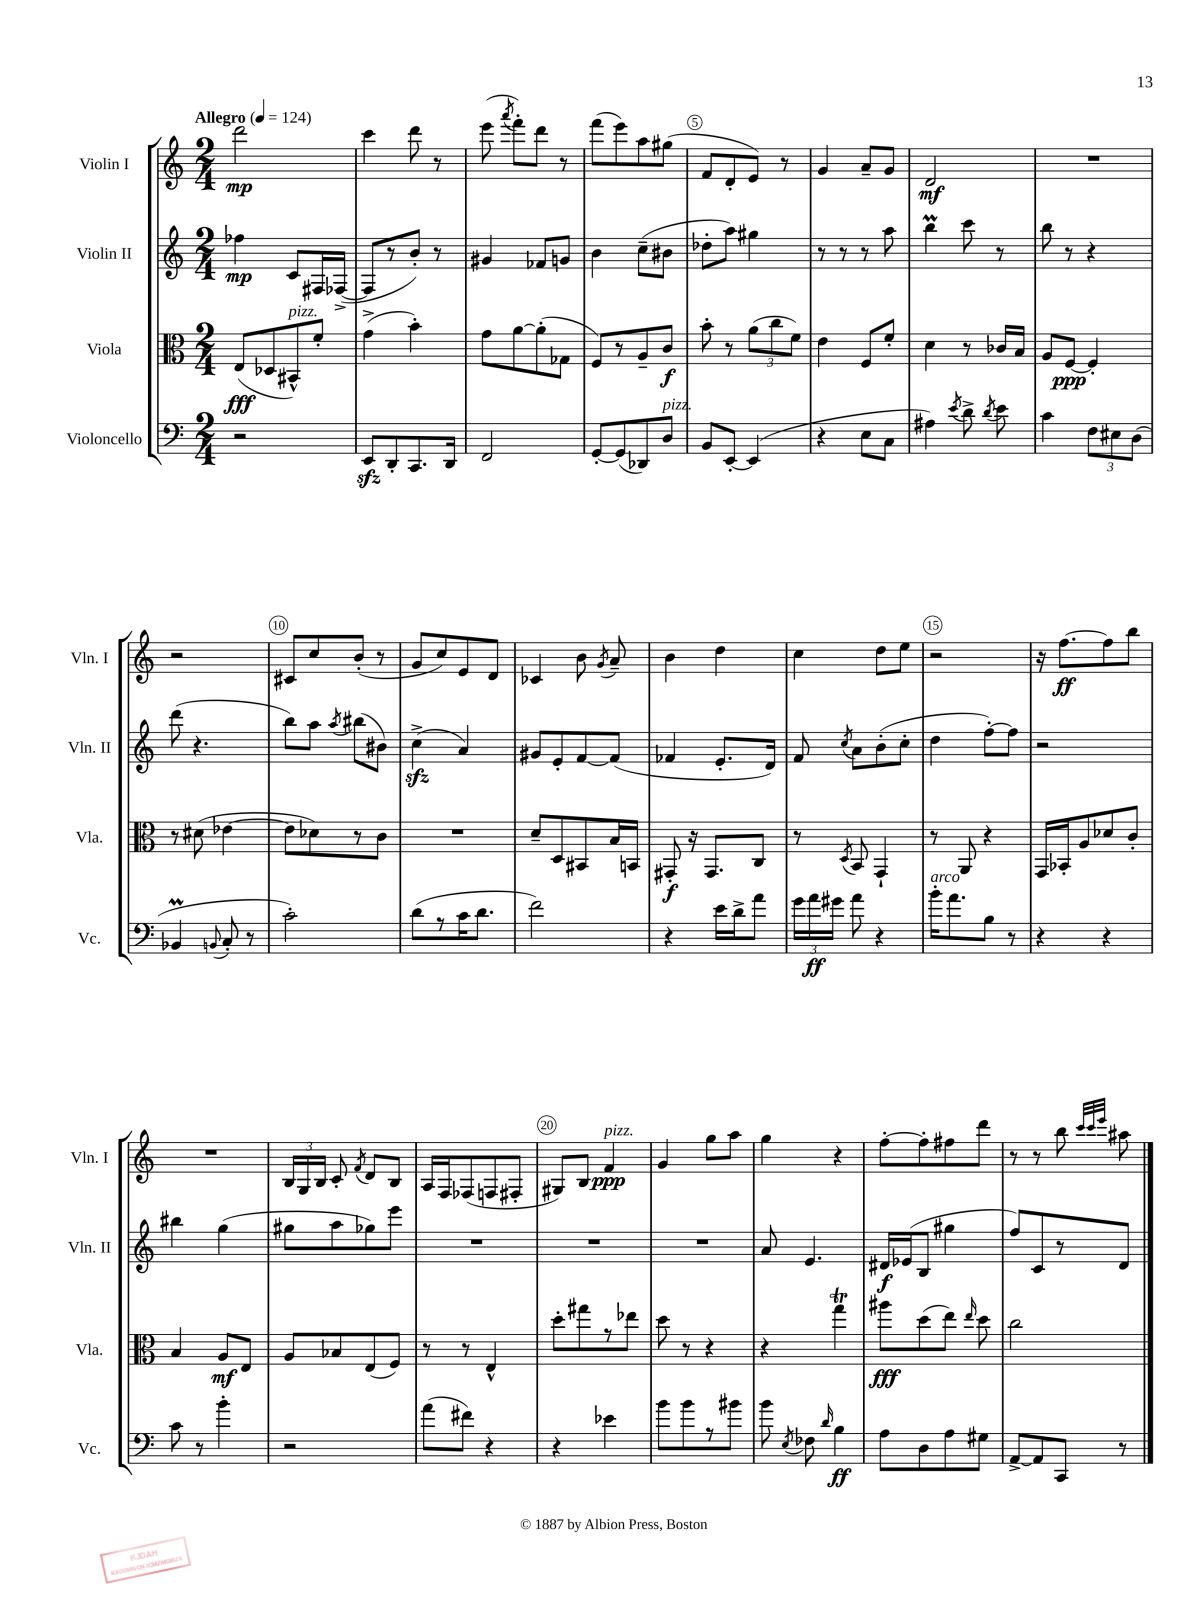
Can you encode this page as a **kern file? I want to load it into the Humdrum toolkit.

**kern	**dynam	**kern	**dynam	**kern	**dynam	**kern	**dynam
*part4	*part4	*part3	*part3	*part2	*part2	*part1	*part1
*staff4	*staff4	*staff3	*staff3	*staff2	*staff2	*staff1	*staff1
*I"Violoncello	*	*I"Viola	*	*I"Violin II	*	*I"Violin I	*
*I'Vc.	*	*I'Vla.	*	*I'Vln. II	*	*I'Vln. I	*
*clefF4	*	*clefC3	*	*clefG2	*	*clefG2	*
*k[]	*	*k[]	*	*k[]	*	*k[]	*
*M2/4	*	*M2/4	*	*M2/4	*	*M2/4	*
*MM124	*	*MM124	*	*MM124	*	*MM124	*
=1	=1	=1	=1	=1	=1	=1	=1
!	!	!	!	!	!	!LO:TX:a:B:t=Allegro	!
2r	.	(8E/L	fff	4ff-X\	mp	2ddd\	mp
.	.	8D-X/	.	.	.	.	.
!	!	!LO:TX:a:i:t=pizz.	!	!	!	!	!
.	.	8BB#X^^/)	.	8c/L	.	.	.
.	.	8f'/J	.	16F#X/L	.	.	.
.	.	.	.	([16F-X^/JJ	.	.	.
=2	=2	=2	=2	=2	=2	=2	=2
8EEzz/L	.	(4g^\	.	8F-/L]	.	4ccc\	.
8DD'/	.	.	.	8r	.	.	.
8.CC/	.	4b'\)	.	8b'/J)	.	8ddd\	.
.	.	.	.	8r	.	8r	.
16DD/Jk	.	.	.	.	.	.	.
=3	=3	=3	=3	=3	=3	=3	=3
2FF/	.	8g\L	.	4g#X/	.	(8eee\	.
.	.	.	.	.	.	8qaaa/	.
.	.	[8a\	.	.	.	8fff'\L)	.
.	.	(8a'\]	.	8f-X/L	.	8ddd\J	.
.	.	8G-X\J	.	8gn/J	.	8r	.
=4	=4	=4	=4	=4	=4	=4	=4
[8GG'/L	.	8F/L)	.	4b\	.	(8fff\L	.
(8GG/]	.	8r	.	.	.	8eee\)	.
8DD-X/)	.	8A~/	.	(8cc~\L	.	8aa\	.
!LO:TX:a:i:t=pizz.	!	!	!	!	!	!	!
8D/J	.	8c/J	f	8b#X\J	.	(8gg#X\J	.
=5	=5	=5	=5	=5	=5	=5	=5
8BB/L	.	8b'\	.	8dd-X'\L	.	8f/L	.
[8EE'/J	.	8r	.	8aa\J)	.	8d'/	.
(4EE/]	.	(12a\L	.	4gg#X\	.	8e/J)	.
.	.	12cc\	.	.	.	.	.
.	.	.	.	.	.	8r	.
.	.	12f\J)	.	.	.	.	.
=6	=6	=6	=6	=6	=6	=6	=6
4r	.	4e\	.	8r	.	4g/	.
.	.	.	.	8r	.	.	.
8E\L	.	8F/L	.	8r	.	8a~/L	.
8C\J	.	8f'/J	.	8aa\	.	8g/J	.
=7	=7	=7	=7	=7	=7	=7	=7
4A#X\)	.	4d\	.	4bbm\	.	2d/	mf
8qe/	.	.	.	.	.	.	.
8d^\	.	8r	.	8ccc\	.	.	.
8qd/	.	.	.	.	.	.	.
8e\	.	16c-X/LL	.	8r	.	.	.
.	.	16B/JJ	.	.	.	.	.
=8	=8	=8	=8	=8	=8	=8	=8
4c\	.	8A/L	.	8bb\	.	2r	.
.	.	[8F/J	ppp	8r	.	.	.
12F\L	.	4F'/]	.	4r	.	.	.
12E#X\	.	.	.	.	.	.	.
(12D\J	.	.	.	.	.	.	.
!!LO:LB:g=z
=9	=9	=9	=9	=9	=9	=9	=9
4BB-XM/	.	8r	.	(8ddd\	.	2r	.
.	.	(8d#X\	.	4.r	.	.	.
8qqBBn/	.	.	.	.	.	.	.
8C'/	.	[4e-X\	.	.	.	.	.
8r	.	.	.	.	.	.	.
=10	=10	=10	=10	=10	=10	=10	=10
2c'\)	.	8e-\L]	.	8bb\L)	.	8c#X/L	.
.	.	8d-X\)	.	8aa\J	.	8cc/	.
.	.	.	.	8qaa/	.	.	.
.	.	8r	.	(8bb#X\L	.	(8b'/J	.
.	.	8c\J	.	8b#X\J)	.	8r	.
=11	=11	=11	=11	=11	=11	=11	=11
(8d\L	.	2r	.	(4cczz^\	.	8g/L	.
8r	.	.	.	.	.	8cc/)	.
16c\K	.	.	.	4a/)	.	8e/	.
8.d\J	.	.	.	.	.	.	.
.	.	.	.	.	.	8d/J	.
=12	=12	=12	=12	=12	=12	=12	=12
2f\)	.	8d~/L	.	8g#X/L	.	4c-X/	.
.	.	8D/	.	8e'/	.	.	.
.	.	8BB#X/	.	[8f/	.	8b\	.
.	.	.	.	.	.	8qg/	.
.	.	16B/L	.	(8f/J]	.	8a~/	.
.	.	16BBn/JJ	.	.	.	.	.
=13	=13	=13	=13	=13	=13	=13	=13
4r	.	8GG#X'/	f	4f-X/	.	4b\	.
.	.	16r	.	.	.	.	.
.	.	8.GG#/L	.	.	.	.	.
16e\LL	.	.	.	8.e'/L	.	4dd\	.
16d^\J	.	.	.	.	.	.	.
8a\J	.	8C/J	.	.	.	.	.
.	.	.	.	16d/Jk)	.	.	.
=14	=14	=14	=14	=14	=14	=14	=14
24g\LL	.	8r	.	8f/	.	4cc\	.
24a\	ff	.	.	.	.	.	.
24g#X\JJ	.	.	.	.	.	.	.
.	.	8qD/	.	8qcc/	.	.	.
8a\	.	8BB/	.	8a\L	.	.	.
4r	.	4GG`/	.	(8b'\	.	8dd\L	.
.	.	.	.	8cc'\J	.	8ee\J	.
=15	=15	=15	=15	=15	=15	=15	=15
!LO:TX:a:i:t=arco	!	!	!	!	!	!	!
16b'\KL	.	8r	.	4dd\	.	2r	.
8.a\	.	.	.	.	.	.	.
.	.	8AA/	.	.	.	.	.
8B\J	.	4r	.	[8ff'\L)	.	.	.
8r	.	.	.	8ff\J]	.	.	.
=16	=16	=16	=16	=16	=16	=16	=16
4r	.	16GG/LL	.	2r	.	16r	.
.	.	16BB-X'/J	.	.	.	[8.ff\L	ff
.	.	8A/	.	.	.	.	.
4r	.	8d-X/	.	.	.	8ff\]	.
.	.	8c'/J	.	.	.	8bb\J	.
!!LO:LB:g=z
=17	=17	=17	=17	=17	=17	=17	=17
8c\	.	4B/	.	4bb#X\	.	2r	.
8r	.	.	.	.	.	.	.
4b'\	.	8A/L	mf	(4gg\	.	.	.
.	.	8E/J	.	.	.	.	.
=18	=18	=18	=18	=18	=18	=18	=18
2r	.	8A/L	.	8gg#X\L	.	24B/LL	.
.	.	.	.	.	.	24G/	.
.	.	.	.	.	.	24B/JJ	.
.	.	8B-X/	.	8aa\	.	8c'/	.
.	.	.	.	.	.	8qf/	.
.	.	(8E/	.	8gg-X\)	.	8d/L	.
.	.	8F/J)	.	8eee\J	.	8B/J	.
=19	=19	=19	=19	=19	=19	=19	=19
(8a\L	.	8r	.	2r	.	16A/LL	.
.	.	.	.	.	.	16F/J	.
8f#X\J)	.	8r	.	.	.	(8F-X/	.
4r	.	4E^^/	.	.	.	8Fn/	.
.	.	.	.	.	.	8F#X'/J	.
=20	=20	=20	=20	=20	=20	=20	=20
4r	.	8dd'\L	.	2r	.	8G#X/L)	.
.	.	8gg#X\	.	.	.	8B/J	.
!	!	!	!	!	!	!LO:TX:a:i:t=pizz.	!
4e-X\	.	8r	.	.	.	4f/	ppp
.	.	8ee-X\J	.	.	.	.	.
=21	=21	=21	=21	=21	=21	=21	=21
8b\L	.	8dd\	.	2r	.	4g/	.
8b\	.	8r	.	.	.	.	.
8r	.	4r	.	.	.	8gg\L	.
8b#X\J	.	.	.	.	.	8aa\J	.
=22	=22	=22	=22	=22	=22	=22	=22
8b\	.	4r	.	8a/	.	4gg\	.
8qE/	.	.	.	.	.	.	.
8F-X\	.	.	.	4.e/	.	.	.
16qqd/	.	.	.	.	.	.	.
4B\	ff	4ggT\	.	.	.	4r	.
=23	=23	=23	=23	=23	=23	=23	=23
8A\L	.	8aa#X\L	fff	16d#X/LL	f	[8ff'\L	.
.	.	.	.	(16e-X/J	.	.	.
8D\	.	(8dd\	.	8B/J	.	8ff'\]	.
8A\	.	8ee\J)	.	4gg#X\	.	8ff#X\	.
.	.	16qqee/	.	.	.	.	.
8G#X\J	.	8dd\	.	.	.	8ddd\J	.
=24	=24	=24	=24	=24	=24	=24	=24
[8AA^/L	.	2cc\	.	8ff/L)	.	8r	.
8AA/]	.	.	.	8c/	.	8r	.
8CC/J	.	.	.	8r	.	8bb\	.
.	.	.	.	.	.	32qqccc/LLL	.
.	.	.	.	.	.	32qqccc/	.
.	.	.	.	.	.	32qqeee/JJJ	.
8r	.	.	.	8d/J	.	8aa#X\	.
==	==	==	==	==	==	==	==
*-	*-	*-	*-	*-	*-	*-	*-
